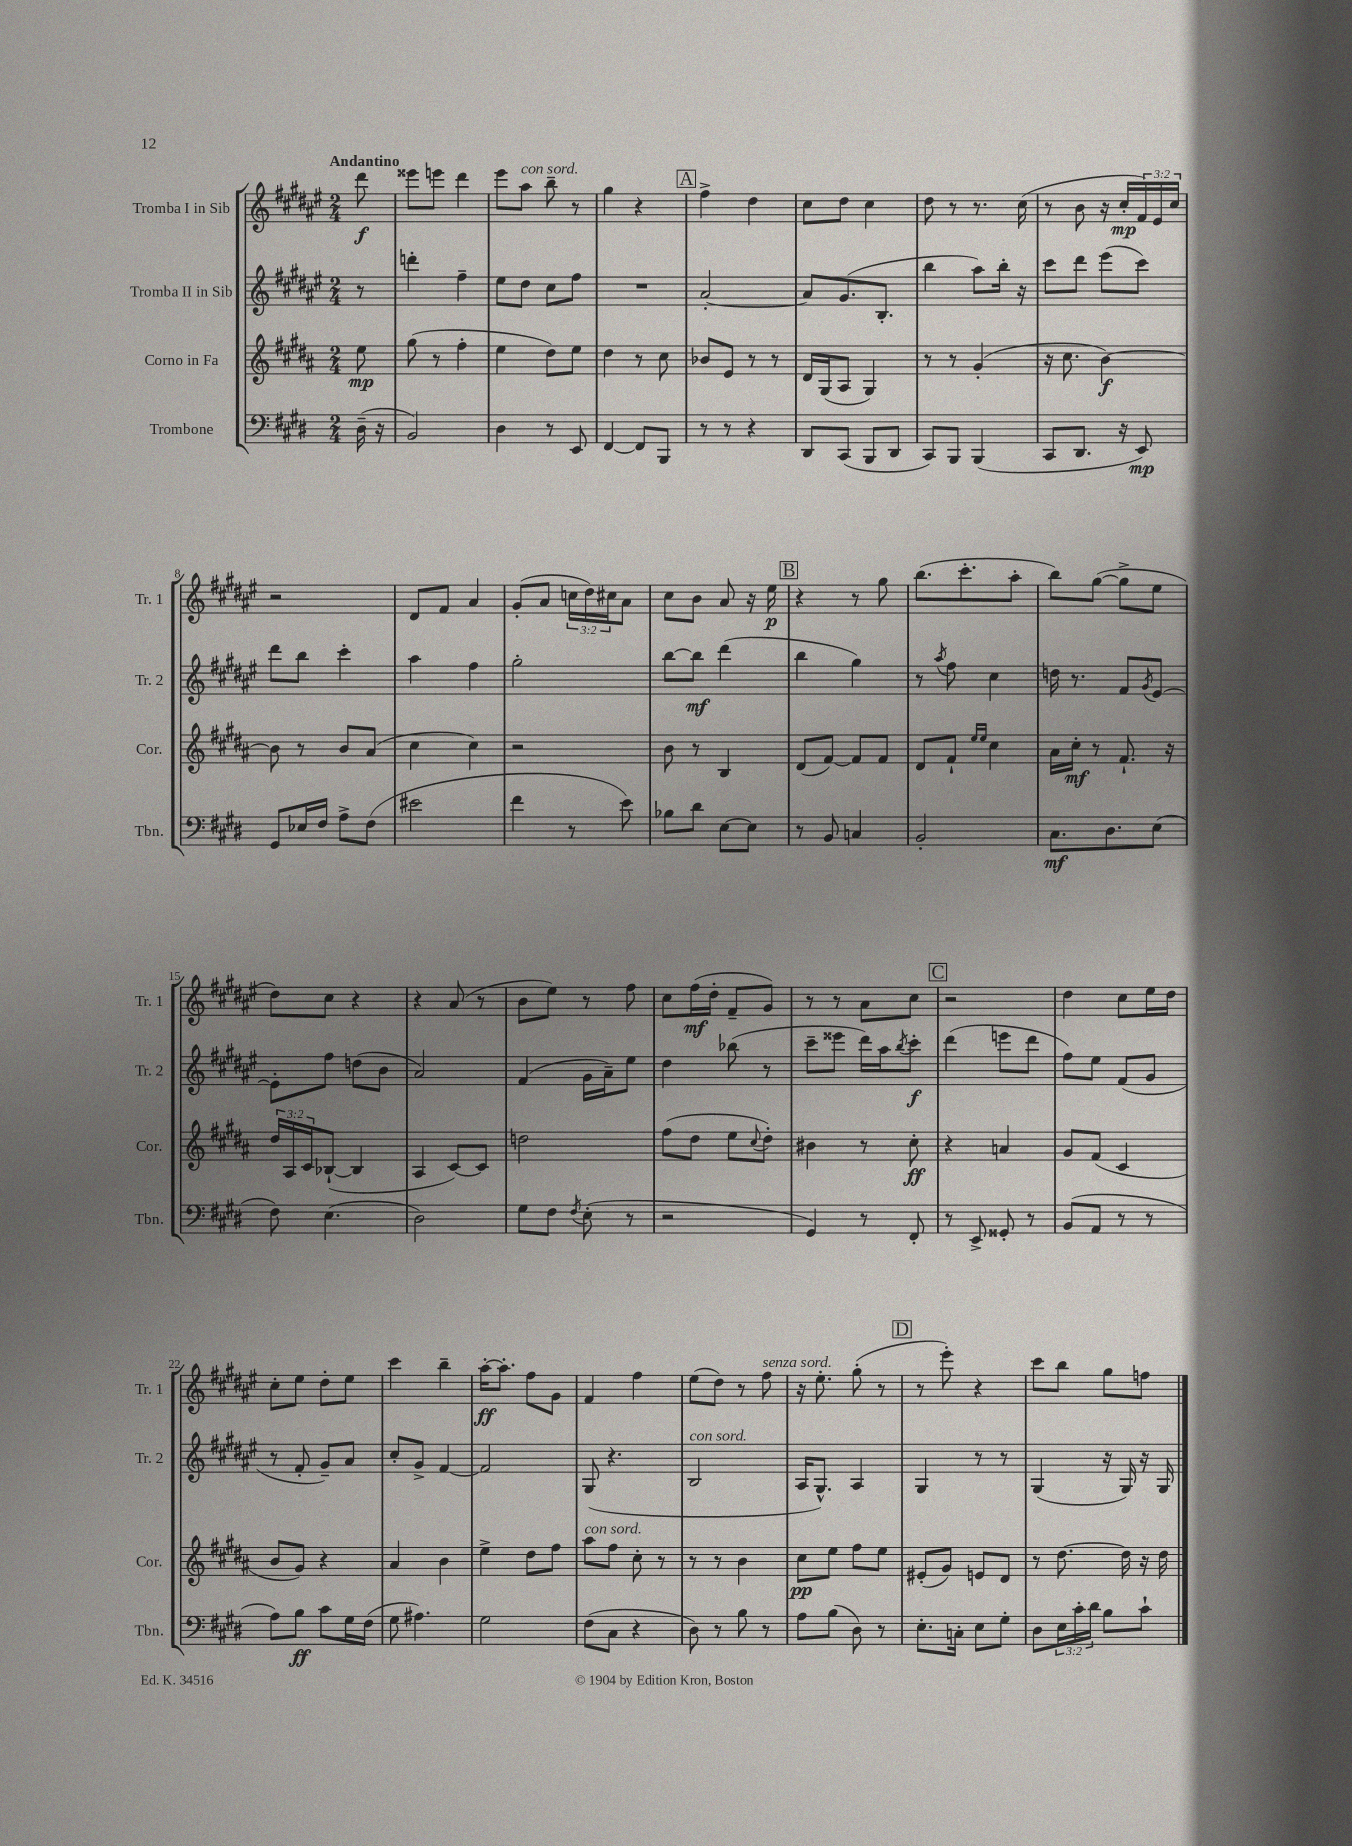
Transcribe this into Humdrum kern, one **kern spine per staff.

**kern	**kern	**kern	**kern
*staff4	*staff3	*staff2	*staff1
*clefF4	*clefG2	*clefG2	*clefG2
*k[f#c#g#d#]	*k[f#c#g#d#a#]	*k[f#c#g#d#a#e#]	*k[f#c#g#d#a#e#]
*M2/4	*M2/4	*M2/4	*M2/4
(16D#~	8ee	8r	8ddd#
16r	.	.	.
=	=	=	=
2BB)	(8gg#	4ddd'	8eee##
.	8r	.	8eee
.	4ff#'	4ff#~	4ddd#
=	=	=	=
4D#	4ee	8ee#	8eee#
.	.	8dd#	8aa#
8r	8dd#)	8cc#	8bb~
8EE	8ee	8ff#	8r
=	=	=	=
[4FF#	4dd#	2r	4gg#
8FF#]	8r	.	4r
8BBB	8cc#	.	.
=	=	=	=
8r	8b-	[2a#'	4ff#^
8r	8e	.	.
4r	8r	.	4dd#
.	8r	.	.
=	=	=	=
8DD#	16d#	8a#]	8cc#
.	(16G#	.	.
(8CC#	8A#	(8.g#	8dd#
8BBB	4G#)	.	4cc#
.	.	8.B'	.
8DD#	.	.	.
=	=	=	=
8CC#)	8r	4bb	8dd#
8BBB	8r	.	8r
(4BBB	(4g#'	8aa#)	8.r
.	.	16bb'	.
.	.	16r	(16cc#
=	=	=	=
8CC#	16r	8ccc#	8r
.	8.cc#	.	.
8.DD#	.	8ddd#	8b
.	[4b)	(8eee#	16r
16r	.	.	16cc#'
8EE)	.	8ccc#)	24f#)
.	.	.	24e#
.	.	.	24cc#
=	=	=	=
8GG#	8b]	8ddd#	2r
16E-	8r	8bb	.
16F#	.	.	.
8A^	8b	4ccc#'	.
(8F#	(8a#	.	.
=	=	=	=
2e#	4cc#	4aa#	8d#
.	.	.	8f#
.	4cc#)	4ff#	4a#
=	=	=	=
4f#	2r	2gg#'	(8g#'
.	.	.	8a#
8r	.	.	24cc
.	.	.	24dd#)
.	.	.	24cc#
8e)	.	.	8a#
=	=	=	=
8B-	8b	[8bb	8cc#
8d#	8r	8bb]	8b
[8E	4B	(4ddd#	8a#
8E]	.	.	16r
.	.	.	16ee#
=	=	=	=
8r	(8d#	4bb	4r
8BB	[8f#)	.	.
4C	8f#]	4gg#)	8r
.	8f#	.	8gg#
=	=	=	=
2BB'	8d#	8r	(8.bb
.	.	8qaa#	.
.	8f#`	8ff#	.
.	.	.	8.ccc#'
.	16qqee	.	.
.	16qqee	.	.
.	4cc#	4cc#	.
.	.	.	8aa#'
=	=	=	=
8.C#	16a#	16dd	8bb)
.	16cc#'	8.r	.
.	8r	.	([8gg#
8.D#	.	.	.
.	8.f#`	8f#	8gg#^]
.	.	8qg#	.
(8E	.	[8e#	8ee#
.	16r	.	.
=	=	=	=
8F#)	24dd#	8e#']	8dd#)
.	24A#	.	.
.	24c#	.	.
(4.E	([8B-`	8ff#	8cc#
.	4B-]	(8dd	4r
.	.	8b	.
=	=	=	=
2D#)	4A#	2a#)	4r
.	[8c#)	.	(8a#
.	8c#]	.	8r
=	=	=	=
8G#	2dd	(4f#	8b
8F#	.	.	8ee#)
8qF#	.	.	.
(8E'	.	16g#	8r
.	.	16a#~)	.
8r	.	8ee#	8ff#
=	=	=	=
2r	(8ff#	4dd#	8cc#
.	8dd#	.	(16ff#
.	.	.	16dd#'
.	8ee	(8bb-	8f#~
.	8qqcc#	.	.
.	8dd#')	8r	8g#)
=	=	=	=
4GG#)	4b#	8ccc#~	8r
.	.	8eee##	8r
8r	8r	16ddd#)	8a#
.	.	16aa#	.
.	.	8qbb	.
8FF#'	8cc#'	8ccc#'	8cc#
=	=	=	=
8r	4r	(4ddd#	2r
8EE^	.	.	.
8GG##'	4a	8eee	.
8r	.	8ddd#	.
=	=	=	=
(8BB	8g#	8ff#)	4dd#
8AA	(8f#	8ee#	.
8r	4c#	(8f#	8cc#
8r	.	8g#	16ee#
.	.	.	16dd#
=	=	=	=
8A)	8b	8r	8cc#'
8B	8g#)	8f#'	8ee#
8c#	4r	8g#~)	8dd#'
16G#	.	8a#	8ee#
(16F#	.	.	.
=	=	=	=
8G#	4a#	8cc#'	4ccc#
4.A#)	.	8g#^	.
.	4b	[4f#	4bb~
=	=	=	=
2G#	4ee^	2f#]	[16aa#'
.	.	.	8.aa#']
.	8dd#	.	8ff#
.	8ff#	.	8g#
=	=	=	=
(8F#	8aa#	(8G#	4f#
8C#	8ff#	4.r	.
4r	8cc#'	.	4ff#
.	8r	.	.
=	=	=	=
8D#)	8r	2B	(8ee#
8r	8r	.	8dd#)
8B	4b	.	8r
8r	.	.	8ff#
=	=	=	=
8A	8cc#	16A#	16r
.	.	8.G#^^)	8.ee#'
(8B	8ee	.	.
8D#)	8ff#	4A#	(8gg#'
8r	8ee	.	8r
=	=	=	=
8.E'	(8e#'	4G#	8r
.	8g#)	.	8eee#')
16C'	.	.	.
8E	8e	8r	4r
8G#'	8d#	8r	.
=	=	=	=
8D#	8r	(4G#	8ccc#
24E	[8.dd#	.	8bb
24c#'	.	.	.
24d#	.	.	.
8B	.	16r	8gg#
.	16dd#]	16G#)	.
8c#`	16r	16r	8ff
.	16dd#	16G#	.
==	==	==	==
*-	*-	*-	*-
